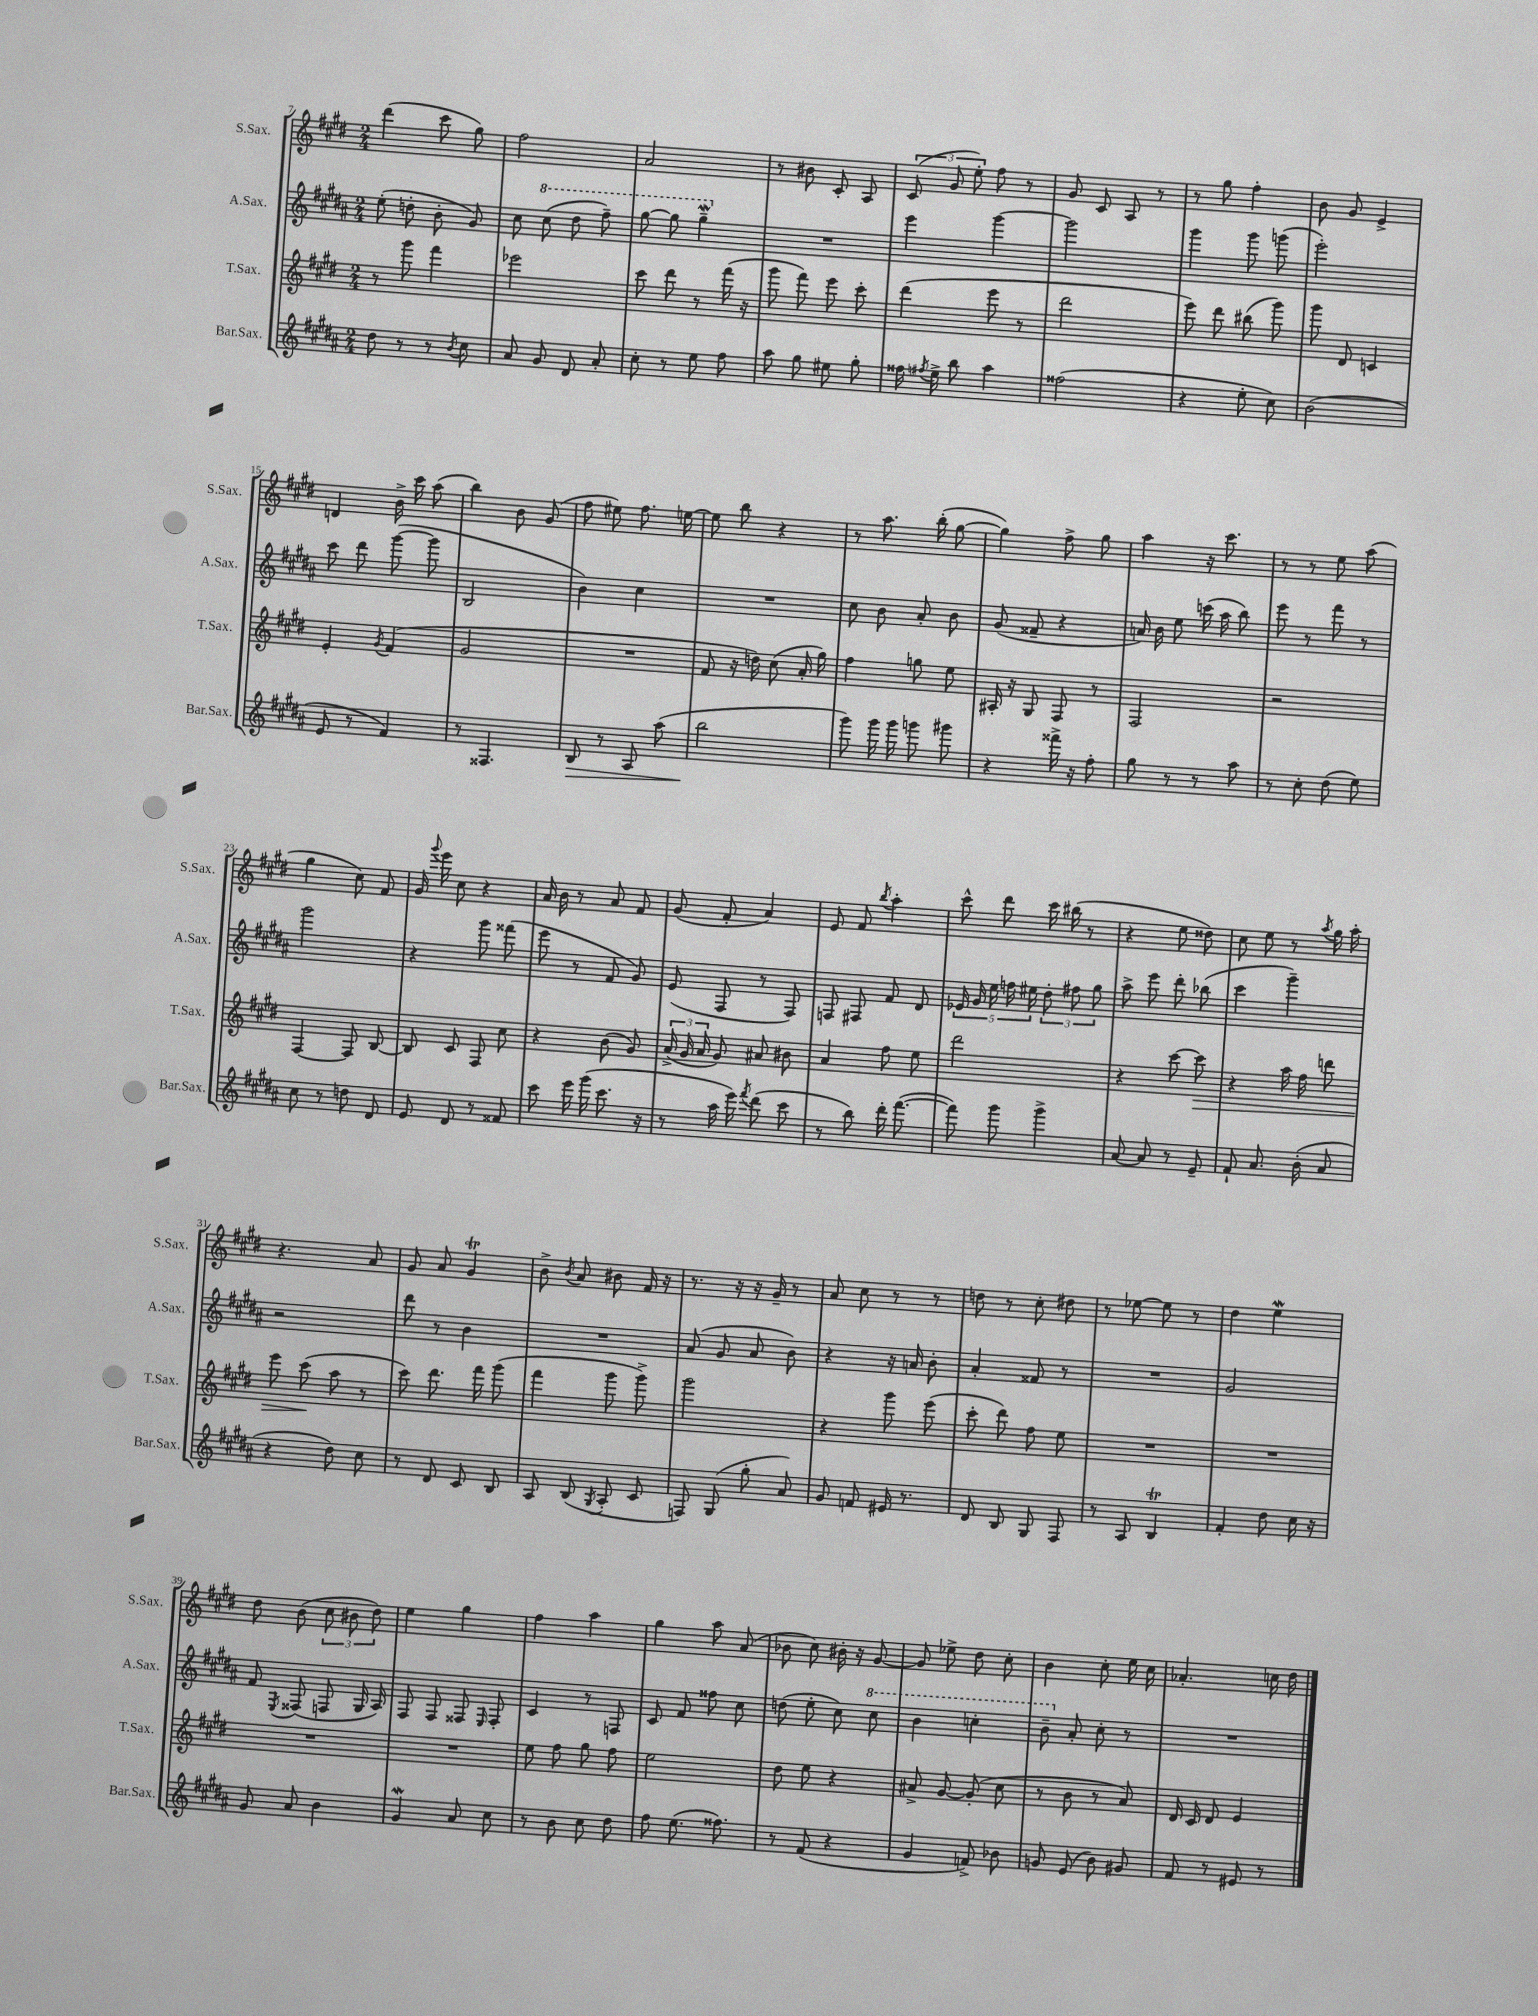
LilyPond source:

<<
\new StaffGroup <<
\new Staff = "s0" \with { instrumentName = "S.Sax." shortInstrumentName = "S.Sax." } {
    \clef treble \key e \major \numericTimeSignature \time 2/4
    \autoBeamOff dis'''4( cis'''8 gis''8) |
    fis''2 |
    a'2 |
    r8 bis'8 cis'8-. a8 |
    \tuplet 3/2 { cis'8( gis'8 e''8-.) } fis''8 r8 |
    gis'8 cis'8 a8 r8 |
    r8 gis''8 fis''4-. |
    b'8 gis'8 e'4-> |
    d'4 b'16-> cis'''16 a''8( |
    b''4) b'8 gis'8( |
    fis''8 eis''8) fis''8. e''16~ |
    e''8 b''8 r4 |
    r8 a''8. b''16-.( gis''8~ |
    gis''4) fis''8-> gis''8 |
    a''4 r16 cis'''8. |
    r8 r8 e''8 a''8( |
    gis''4 cis''8) fis'8 |
    gis'16 \appoggiatura { gis'''8 } e'''16 cis''8 r4 |
    a'16 b'16 r8 a'8 fis'8 |
    gis'8( fis'8-. a'4) |
    e'8 fis'8 \acciaccatura { b''8 } a''4-. |
    cis'''8-^ dis'''8 cis'''16 bis''16( r8 |
    r4 e''8 disis''8) |
    cis''8 e''8 r8 \acciaccatura { a''8 } gis''16 a''16-. |
    r4. a'8 |
    gis'8 a'8 gis'4\trill |
    b'8-> \acciaccatura { b'8 } a'8 bis'8 fis'16 r16 |
    r8. r16 r16 gis'16-- r8 |
    a'8 cis''8 r8 r8 |
    d''8 r8 cis''8-. dis''8 |
    r8 ees''8~ ees''8 r8 |
    dis''4 e''4\mordent |
    dis''8 b'8( \tuplet 3/2 { cis''8 bis'8 dis''8) } |
    e''4 gis''4 |
    fis''4 a''4 |
    gis''4 a''8 a'8( |
    bes'8 cis''8) bis'16-. r16 gis'8~ |
    gis'8 ees''8-> dis''8 cis''8-. |
    b'4 cis''8-. e''16 cis''16 |
    aes'4.-. c''16 dis''16 \bar "|." |
}
\new Staff = "s1" \with { instrumentName = "A.Sax." shortInstrumentName = "A.Sax." } {
    \clef treble \key b \major \numericTimeSignature \time 2/4
    \autoBeamOff e''8-.( d''8-. b'8-. gis'8) |
    cis''8 \ottava #1 cis'''8( dis'''8 fis'''8--) |
    gis'''8~ gis'''8 gis'''4--\mordent \ottava #0 |
    R2 |
    e'''4 gis'''4~ |
    gis'''2 |
    gis'''4 gis'''8 g'''8( |
    e'''2-.) |
    cis'''8 dis'''8 gis'''8~( gis'''8 |
    b2 |
    b'4) cis''4 |
    R2 |
    cis''8 b'8 ais'8-. b'8 |
    gis'8( fisis'8-- r4 |
    a'16) b'16 e''8 c'''16( ais''16 b''8) |
    e'''8 r8 fis'''8 r8 |
    gis'''2 |
    r4 gis'''8 fisis'''8( |
    e'''8 r8 fis'8 gis'8) |
    e'8( fis8 r8 fis8) |
    f8 fis8 fis'8 dis'8 |
    \tuplet 5/4 { ees'16 gis'16 e''16 f''16 eis''16 } \tuplet 3/2 { dis''8-. fis''8 gis''8 } |
    ais''8-> e'''8 dis'''8-. bes''8( |
    cis'''4 gis'''4--) |
    r2 |
    dis'''8 r8 b'4 |
    R2 |
    ais'8( gis'8 ais'8 b'8) |
    r4 r16 a'16 b'8-. |
    ais'4-. fisis'8 r8 |
    R2 |
    gis'2 |
    fis'8 \acciaccatura { e8 } fisis8( f8 gis16 ais16) |
    fis8 fis8 fisis8 \grace { e16 } fisis8-. |
    cis'4 r8 f8 |
    cis'8 fis'8 fisis''8 cis''8 |
    d''8( e''8-. cis''8) \ottava #1 cis'''8 |
    b''4 c'''4-. |
    b''8-- \ottava #0 ais'8-. cis''8-. r8 |
    R2 \bar "|." |
}
\new Staff = "s2" \with { instrumentName = "T.Sax." shortInstrumentName = "T.Sax." } {
    \clef treble \key e \major \numericTimeSignature \time 2/4
    \autoBeamOff r8 gis'''8 fis'''4 |
    ees'''2 |
    cis'''8 dis'''8 r8 fis'''16( r16 |
    gis'''8 fis'''8) e'''8 cis'''8-. |
    dis'''4( e'''8 r8 |
    dis'''2 |
    e'''8) dis'''8 bis''8( gis'''8) |
    gis'''8 dis'8 c'4 |
    e'4-. \acciaccatura { gis'8 } fis'4( |
    gis'2 |
    R2 |
    fis'8 r16 d''16) cis''8( a'16-. gis''16) |
    fis''4 g''8 e''8 |
    ais16-. r16 gis8 fis8 r8 |
    fis2 |
    r2 |
    fis4~ fis8 b8~ |
    b8 cis'8 fis8 cis''8 |
    r4 b'8( gis'8) |
    \tuplet 3/2 { a'16->( gis'16 a'16 } gis'8) ais'8 bis'8 |
    a'4 fis''8 e''8 |
    dis'''2 |
    r4 cis'''8~ cis'''8\> |
    r4 a''16 fis''16 d'''8 |
    e'''8 cis'''8\!( a''8 r8 |
    cis'''8) dis'''8. fis'''16 gis'''8( |
    fis'''4 gis'''8 gis'''8->) |
    gis'''2 |
    r4 gis'''8 e'''8( |
    cis'''8-. dis'''8) fis''8 e''8 |
    R2 |
    R2 |
    R2 |
    R2 |
    e''8 fis''8 gis''8 fis''8 |
    e''2 |
    dis''8 e''8 r4 |
    ais'8-> gis'8~ gis'8-.( cis''8 |
    r8 b'8 r8 a'8) |
    dis'16 cis'16 dis'8 e'4 \bar "|." |
}
\new Staff = "s3" \with { instrumentName = "Bar.Sax." shortInstrumentName = "Bar.Sax." } {
    \clef treble \key b \major \numericTimeSignature \time 2/4
    \autoBeamOff dis''8 r8 r8 \acciaccatura { b'8 } cis''8 |
    ais'8 gis'8 dis'8 ais'8-. |
    cis''8-. r8 e''8 fis''8 |
    ais''8 gis''8 eis''8 gis''8-. |
    fisis''16 \acciaccatura { fis''8 } e''16-> b''8 ais''4 |
    fisis''2( |
    r4 e''8-. cis''8) |
    b'2( |
    e'8 r8 fis'4) |
    r8 fisis4. |
    b8\> r8 ais8 ais''8( |
    b''2\! |
    gis'''8) gis'''16 gis'''16 g'''8 gis'''8 |
    r4 fisis'''16-> r16 fis''8-. |
    gis''8 r8 r8 ais''8 |
    r8 cis''8-. dis''8( e''8) |
    cis''8 r8 d''8 dis'8 |
    e'8 dis'8 r8 fisis'8 |
    cis'''8 e'''16 gis'''16( cis'''8. r16 |
    r8 ais''16 e'''16) \acciaccatura { fis'''8 } dis'''8( cis'''8 |
    r8 b''8) dis'''16-. fis'''8.~( |
    fis'''8) gis'''8 gis'''4-> |
    ais'8~ ais'8 r8 e'8-- |
    fis'8-! ais'8. b'16-.( ais'8 |
    r4 dis''8) cis''8 |
    r8 dis'8 cis'8 b8 |
    ais8 b8( \acciaccatura { gis8 } ais8-. cis'8 |
    f8) gis8( gis''8-. ais'8) |
    gis'8 f'8 eis'16 r8. |
    dis'8 b8 gis8 fis8 |
    r8 ais8 b4\trill |
    fis'4-. dis''8 cis''16 r16 |
    gis'8 ais'8 b'4 |
    gis'4\mordent ais'8 cis''8 |
    r8 b'8 cis''8 dis''8 |
    fis''8 e''8.( fisis''8.) |
    r8 fis'8( r4 |
    gis'4 f'8->) bes'8 |
    g'8 e'8( b'8) gis'8 |
    fis'8 r8 eis'8 r8 \bar "|." |
}
>>
>>
\layout { \context { \Score currentBarNumber = #7 } }
